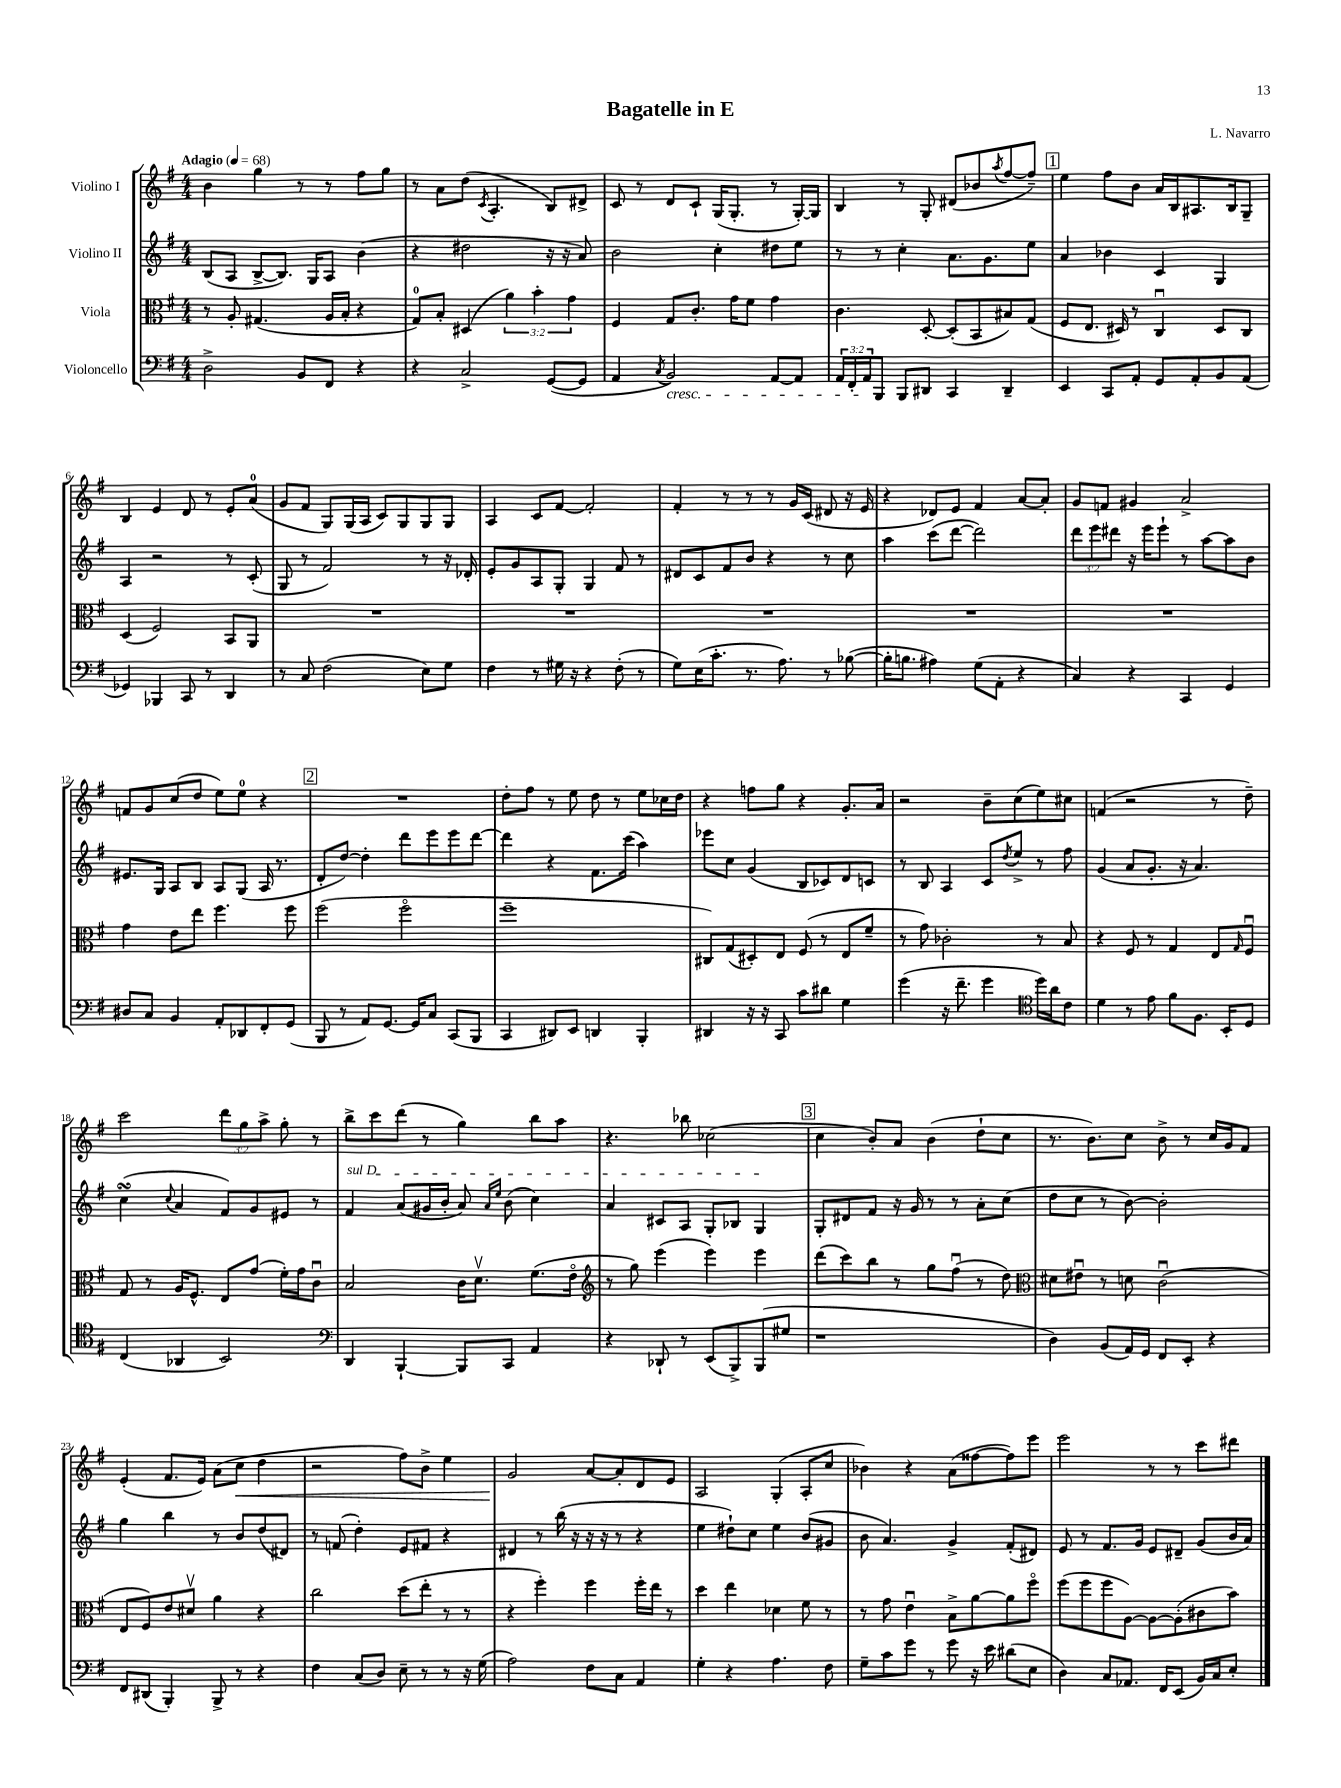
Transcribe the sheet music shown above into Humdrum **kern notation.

**kern	**kern	**kern	**kern
*staff4	*staff3	*staff2	*staff1
*clefF4	*clefC3	*clefG2	*clefG2
*k[f#]	*k[f#]	*k[f#]	*k[f#]
*M4/4	*M4/4	*M4/4	*M4/4
*MM68	*MM68	*MM68	*MM68
2D^\	8r	(8B/L	4b\
.	8A'/	8A/J	.
.	(4.G#/	[8B^/L	4gg\
.	.	8.B/]J)	.
8BB/L	.	.	8r
.	.	16G/LK	.
8FF#/J	16A/LL	8A/J	8r
.	16B'/JJ	.	.
4r	4r	(4b\	8ff#\L
.	.	.	8gg\J
=	=	=	=
4r	8G/L)	4r	8r
.	8B'/J	.	8a\L
2C^/	(4D#/	2dd#\	(8dd\J
.	.	.	8qc/
.	.	.	4.A'/
.	6a\)	.	.
.	6b'\	.	.
([8GG/L	.	16r	8B/L)
.	.	16r	.
.	6g\	.	.
8GG/]J	.	8a/)	8d#^/J
=	=	=	=
4AA/	4F#/	2b\	8c/
.	.	.	8r
8qC/	.	.	.
2BB/)	8G/L	.	8d/L
.	8.c'/J	.	8c`/J
.	.	4cc'\	(16G/LK
.	16g\LK	.	8.G'/J
.	8f#\J	.	.
[8AA/L	4g\	8dd#\L	8r
8AA/]J	.	8ee\J	[16G'/LL)
.	.	.	16G/]JJ
=	=	=	=
24AA/LL	4.c\	8r	4B/
24FF#'/	.	.	.
24AA/J	.	.	.
8BBB/J	.	8r	.
8BBB/L	.	4cc'\	8r
8DD#/J	[8D'/	.	8G'/
4CC/	(8D'/]L	8.a\L	(8d#/L
.	8BB/	.	8b-/
.	.	8.g\	.
.	.	.	8qaa/
4DD#~/	8B#/)	.	[8ff#/
.	(8G/J	8ee\J	8ff#~/]J)
=	=	=	=
4EE/	8F#/L	4a/	4ee\
.	8.E/J	.	.
8CC/L	.	4b-\	8ff#\L
.	16D#/)	.	.
8AA'/J	8r	.	8b\J
8GG/L	4Cu/	4c/	16a/LL
.	.	.	16B/J
8AA'/	.	.	8.A#/
8BB/	8D#/L	4G/	.
.	.	.	16B/k
(8AA/J	8C/J	.	8G~/J
=	=	=	=
4GG-/)	(4D/	4A/	4B/
4BBB-/	2F#/)	2r	4e/
8CC/	.	.	8d/
8r	.	.	8r
4DD/	8BB/L	8r	8e'/L
.	8AA/J	(8c'/	(8a/J
=	=	=	=
8r	1r	8G/	8g/L
8C/	.	8r	8f#/J
(2F#\	.	2f#/)	8G/L)
.	.	.	(16G/L
.	.	.	16A/JJ
.	.	.	8c/L)
.	.	.	8G/
8E\L)	.	8r	8G/
8G\J	.	16r	8G/J
.	.	16d-'/	.
=	=	=	=
4F#\	1r	8e'/L	4A/
.	.	8g/	.
8r	.	8A/	8c/L
16G#\	.	8G'/J	[8f#/J
16r	.	.	.
4r	.	4G/	2f#'/]
(8F#'\	.	8f#/	.
8r	.	8r	.
=	=	=	=
8G\L)	1r	8d#/L	4f#'/
(16E\K	.	8c/	.
8.c'\J	.	.	.
.	.	8f#/	8r
8.r	.	8b/J	8r
.	.	4r	8r
8.A\)	.	.	.
.	.	.	16g/LL
.	.	.	(16c/JJ
8r	.	8r	8d#/
([8B-\	.	8cc\	16r
.	.	.	16e/
=	=	=	=
16B-'\]LK	1r	4aa\	4r
8.B\J	.	.	.
4A#\)	.	(8ccc\L	8d-/L)
.	.	[8ddd\J	8e/J
(8G\L	.	2ddd\])	4f#/
8AA'\J	.	.	.
4r	.	.	[8a/L
.	.	.	8a'/]J
=	=	=	=
4C/)	1r	12ddd\L	8g/L
.	.	12eee\	.
.	.	.	8f/J
.	.	12ddd#\J	.
4r	.	16r	4g#/
.	.	16eee\LK	.
.	.	8eee`\J	.
4CC/	.	8r	2a^/
.	.	[8aa\L	.
4GG/	.	8aa\]	.
.	.	8b\J	.
=	=	=	=
8D#/L	4g\	8.e#/L	8f/L
8C/J	.	.	8g/
.	.	16G/Jk	.
4BB/	8e\L	8A/L	(8cc/
.	8ee\J	8B/J	8dd/J
8AA'/L	4.ff#\	8A/L	8ee\L)
8DD-/	.	(8G/J	8ee\J
8FF#'/	.	16A/	4r
.	.	8.r	.
(8GG/J	8ff#\	.	.
=	=	=	=
8BBB/	(2ff#\	8d'/L	1r
8r	.	[8dd/J)	.
8AA/L)	.	4dd'\]	.
[8.GG/J	.	.	.
.	2ff#o\	8ddd\L	.
16GG/]LK	.	.	.
8C/J	.	8eee\	.
(8CC/L	.	8eee\	.
8BBB/J	.	[8ddd\J	.
=	=	=	=
4CC/	1ff#~	4ddd\]	8dd'\L
.	.	.	8ff#\J
8DD#/L)	.	4r	8r
8EE/J	.	.	8ee\
4DD/	.	8.f#\L	8dd\
.	.	.	8r
.	.	(16ccc\Jk	.
4BBB'/	.	4aa\)	8ee\L
.	.	.	16cc-\L
.	.	.	16dd\JJ
=	=	=	=
4DD#/	8C#/L)	8eee-\L	4r
.	(8G/	8cc\J	.
16r	8D#'/)	(4g/	8ff\L
16r	.	.	.
8CC/	8E/J	.	8gg\J
8c\L	(8F#/	8B/L	4r
8d#\J	8r	8c-/)	.
4G\	8E/L	8d/	8.g'/L
.	8f#~/J	8c/J	.
.	.	.	16a/Jk
=	=	=	=
(4g\	8r	8r	2r
.	8g\)	8B/	.
16r	2c-'\	4A/	.
8.f#~\	.	.	.
4g\	.	8c/L	8b~\L
.	.	8qdd/	.
.	.	8ee^/J	(8cc\
*clefC4	*	*	*
16dd\LL)	8r	8r	8ee\)
16a\J	.	.	.
8c\J	8B/	8ff#\	8cc#\J
=	=	=	=
4d\	4r	(4g/	(4f/
8r	8F#/	8a/L	2r
8e\	8r	8.g'/J	.
8f#\L	4G/	.	.
.	.	16r	.
8.F#\J	.	4.a/)	.
.	8E/L	.	8r
16BB'/LK	.	.	.
.	16qqG/	.	.
8D/J	8F#u/J	.	8dd~\)
=	=	=	=
(4C/	8G/	(4cc\	2ccc\
.	8r	.	.
.	.	8qqcc/	.
4AA-/	16A/LK	4a/	.
.	8.F#^^/J	.	.
2BB/)	8E/L	8f#/L)	12ddd\L
.	.	.	12gg\
.	(8g/J	8g/	.
.	.	.	12aa^\J
.	16f#'\LL)	8e#/J	8gg'\
.	16g\J	.	.
.	8cu\J	8r	8r
=	=	=	=
*clefF4	*	*	*
4DD/	2B/	4f#/	8bb^\L
.	.	.	8ccc\
[4BBB`/	.	(8a/L	(8ddd\J
.	.	16g#/L	8r
.	.	16b'/JJ	.
8BBB/]L	16c\LK	8a/)	4gg\)
.	8.dv\J	.	.
.	.	16qqa/LL	.
.	.	16qqee/JJ	.
8CC/J	.	(8b\	.
4AA/	(8.f#\L	4cc\)	8bb\L
.	.	.	8aa\J
.	16eo\Jk	.	.
=	=	=	=
*	*clefG2	*	*
4r	8r	4a/	4.r
.	8gg\)	.	.
8DD-`/	(4eee\	8c#/L	.
8r	.	8A/J	8bb-\
(8EE/L	4eee\)	8G'/L	(2cc-\
8BBB^/)	.	8B-/J	.
(8BBB/	4eee\	4G/	.
8G#/J	.	.	.
=	=	=	=
1r	(8ddd\L	8G'/L	4cc\
.	8ccc\)	8d#/	.
.	8bb\J	8f#/J	8b'/L)
.	8r	16r	8a/J
.	.	16g/	.
.	8gg\L	8r	(4b\
.	(8ff#u\J	8r	.
.	8r	8a'\L	8dd`\L
.	8dd\)	(8cc\J	8cc\J
=	=	=	=
*	*clefC3	*	*
4D\)	8d#\L	8dd\L	8.r
.	8e#u\J	8cc\J	.
.	.	.	8.b\L)
(8BB/L	8r	8r	.
16AA/L)	8d\	[8b\)	8cc\J
16GG/JJ	.	.	.
8FF#/L	(2cu\	2b'\]	8b^\
8EE'/J	.	.	8r
4r	.	.	16cc/LL
.	.	.	16g/J
.	.	.	8f#/J
=	=	=	=
8FF#/L	8E/L	4gg\	(4e'/
(8DD#/J	8F#/)	.	.
4BBB'/)	8e/	4bb\	8.f#/L
.	8d#v/J	.	.
.	.	.	16e/Jk)
8BBB^/	4a\	8r	(8a\L
8r	.	8b/L	8cc\J
4r	4r	(8dd/	4dd\
.	.	8d#/J)	.
=	=	=	=
4F#\	2cc\	8r	2r
.	.	(8f/	.
(8C/L	.	4dd'\)	.
8D/J)	.	.	.
8E~\	(8dd\L	8e/L	8ff#\L)
8r	8ee'\J	8f#/J	8b^\J
8r	8r	4r	4ee\
16r	8r	.	.
(16G\	.	.	.
=	=	=	=
2A\)	4r	4d#/	2g/
.	4ff#'\)	8r	.
.	.	(16bb\	.
.	.	16r	.
8F#\L	4ff#\	16r	[8a/L
.	.	16r	.
8C\J	.	8r	8a'/]
4AA/	16ff#'\LL	4r	8d/
.	16ee\JJ	.	.
.	8r	.	8e/J
=	=	=	=
4G'\	4dd\	4ee\	2A/
4r	4ee\	8dd#`\L)	.
.	.	8cc\J	.
4.A\	4d-\	4ee\	(4G'/
.	8f#\	(8b/L	8A'/L
8F#\	8r	8g#/J	8cc/J
=	=	=	=
8G~\L	8r	8b\	4b-\)
8c\	8g\	4.a/)	.
8g\J	4eu\	.	4r
8r	.	.	.
8g\	8B^\L	4g^/	(8a\L
16r	[8a\	.	[8ff##\
16e\	.	.	.
(8d#\L	8a\]	(8f#'/L	8ff##\])
8E\J	8ff#o\J	8d#/J)	8eee\J
=	=	=	=
4D\)	(8ff#\L	8e/	2eee\
.	8ff#\	8r	.
8C/L	8ff#\	8.f#/L	.
8.AA-/J	[8A\J)	.	.
.	.	16g/Jk	.
.	8A\_L	8e/L	8r
16FF#/LK	.	.	.
(8EE/J	(8A'\]	8d#~/J	8r
16BB/LL)	8c#\	(8g/L	8ccc\L
16C/J	.	.	.
8E'/J	8b\J)	16b/L	8ddd#\J
.	.	16a/JJ)	.
==	==	==	==
*-	*-	*-	*-
